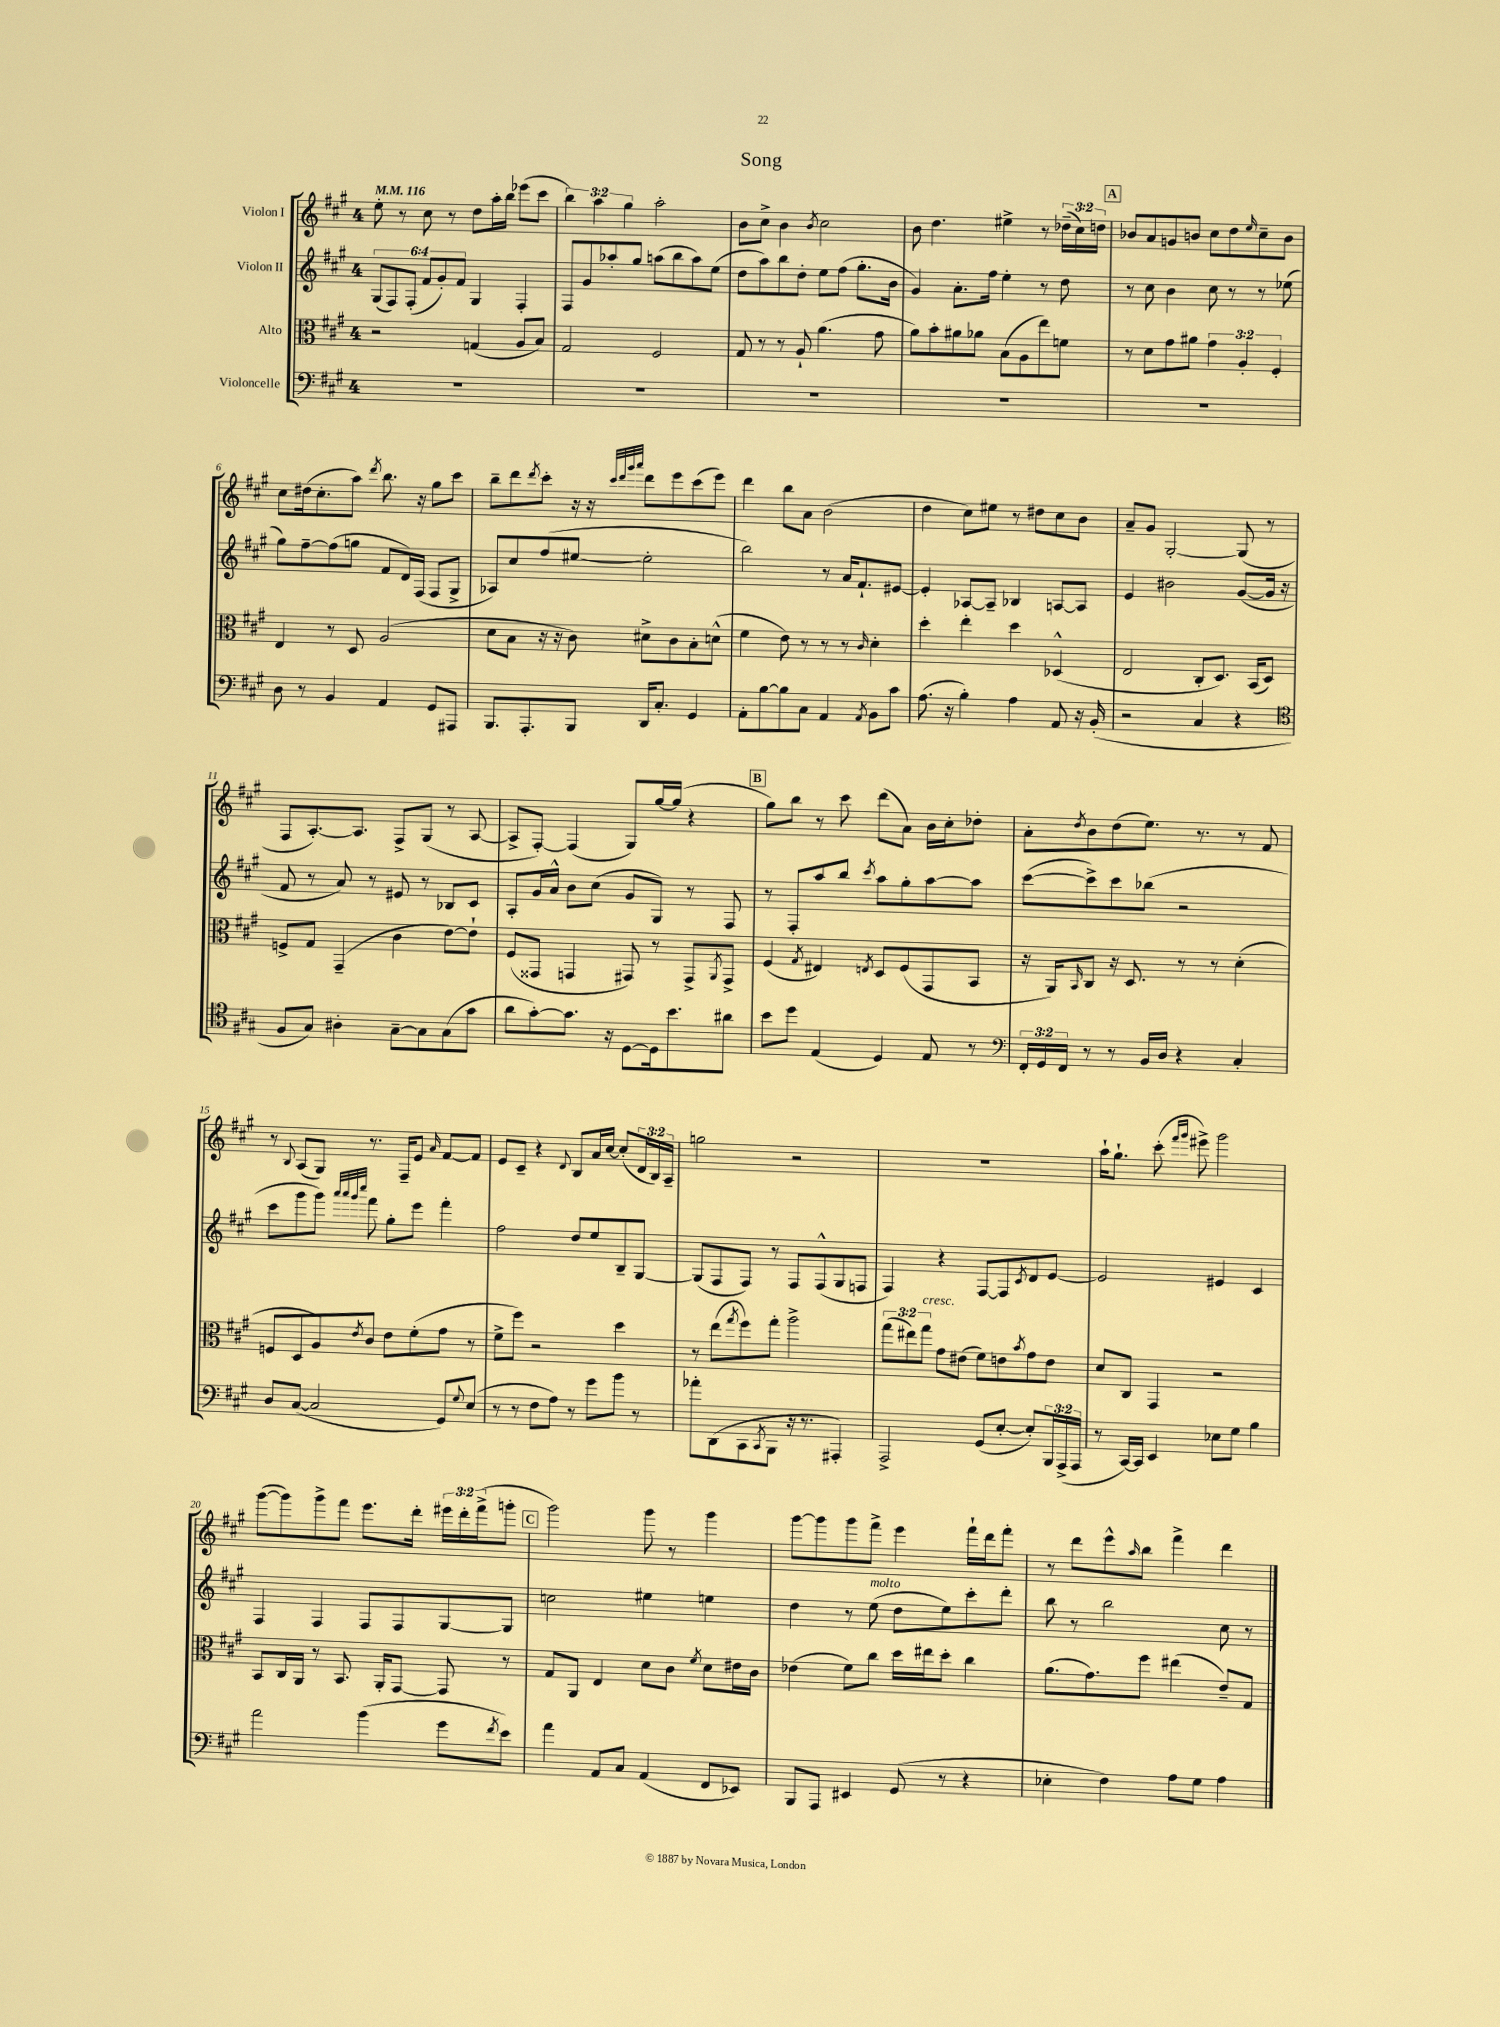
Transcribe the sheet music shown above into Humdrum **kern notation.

**kern	**kern	**kern	**kern
*staff4	*staff3	*staff2	*staff1
*clefF4	*clefC3	*clefG2	*clefG2
*k[f#c#g#]	*k[f#c#g#]	*k[f#c#g#]	*k[f#c#g#]
*M4/4	*M4/4	*M4/4	*M4/4
*MM116	*MM116	*MM116	*MM116
1r	2r	(12G#	8ee'
.	.	12F#)	.
.	.	.	8r
.	.	(12F#'	.
.	.	12f#	8cc#
.	.	12g#')	.
.	.	.	8r
.	.	12f#	.
.	(4G	4G#	8dd
.	.	.	16aa'
.	.	.	16bb
.	8A	4F#'	(8eee-
.	8B)	.	8ccc#
=	=	=	=
1r	2G#	8F#	6bb)
.	.	8g#	.
.	.	.	6aa
.	.	8aa-'	.
.	.	.	6gg#
.	.	8gg#	.
.	2F#	(8aa	2aa'
.	.	8bb	.
.	.	8aa)	.
.	.	(8ee	.
=	=	=	=
1r	8G#	8dd	8b
.	8r	8aa)	8cc#^
.	8r	8bb	4b
.	8A`	8dd'	.
.	.	.	8qb
.	(4.a	8ee	2cc#
.	.	(8ff#	.
.	.	8.gg#'	.
.	8g#	.	.
.	.	16b	.
=	=	=	=
1r	8a)	4g#)	8b
.	8b'	.	4.dd
.	8a#	8.a'	.
.	8a-	.	.
.	.	16ff#	.
.	(8B	4ee'	4ee#^
.	8A	.	.
.	8ee)	8r	8r
.	8f	8dd	(24dd-~
.	.	.	24cc#)
.	.	.	24dd
=	=	=	=
1r	8r	8r	8b-
.	8d	8cc#	8a
.	8g#	4b	8g
.	8a#	.	8b
.	6g#	8cc#	8cc#
.	.	8r	8dd
.	6A'	.	.
.	.	.	16qqee
.	.	8r	8cc#~
.	6F#'	.	.
.	.	(8ee-	8b
=	=	=	=
8D	4E	8gg#)	8cc#
8r	.	[8ff#~	(16dd#
.	.	.	8.cc#'
4BB	8r	(8ff#]	.
.	8D	8gg	8aa)
.	.	.	8qddd
4AA	(2A	8f#	8.bb
.	.	16d)	.
.	.	(16F#	16r
8GG#	.	8F#	8gg#
8AAA#	.	8G#^	8ccc#
=	=	=	=
8.BBB	8d	8A-)	8bb~
.	8B	8cc#	8ddd
8.AAA'	.	.	.
.	.	.	8qddd
.	16r	(8ff#	8ccc#'
.	16r	.	.
8BBB	8c#)	[8ee#	16r
.	.	.	16r
.	.	.	32qqccc#
.	.	.	32qqddd
.	.	.	32qqggg#
.	.	.	32qqaaa
16DD	8d#^	2ee#']	8ddd
8.C#'	.	.	.
.	8c#	.	8eee
4GG#	8B'	.	(8ccc#
.	(8d^^	.	8eee)
=	=	=	=
8AA'	4f#	2bb)	4ddd
[8B	.	.	.
8B]	8e)	.	8bb
8C#	8r	.	8a
4AA	8r	8r	(2b
.	8r	16a	.
.	.	8.f#`	.
8qAA	16qqc#	.	.
8BB	4d'	.	.
8c#	.	[8e#	.
=	=	=	=
(8.A	4dd'	4e#']	4dd
16r	.	.	.
4B')	4ee'	[8A-	8cc#)
.	.	8A-~]	8ee#
4A	4dd	4B-	8r
.	.	.	8dd#
8AA	(4D-^^	[8A	8cc#
16r	.	8A]	8b
(16BB'	.	.	.
=	=	=	=
2r	2E	4e	8a~
.	.	.	8g#
.	.	2b#	[2G#'
4C#	8C#'	.	.
.	8.D)	.	.
4r	.	([8g#	(8G#]
.	(16BB	.	.
.	8D)	16g#]	8r
.	.	16r	.
=	=	=	=
*clefC4	*	*	*
8F#	8F^	8f#	8F#
8G#)	8G#	8r	[8.A')
4A#'	(4GG#~	8a)	.
.	.	.	8.A]
.	.	8r	.
[8G#~	4c#	8e#	8F#^
8G#]	.	8r	(8G#
(8G#	[8e)	8B-	8r
8g#	8e`]	8c#	[8A
=	=	=	=
8a	(8F#	8A'	8A^]
[8g#')	8GG##	16g#	[8F#')
.	.	16a^^	.
8.g#]	4GG	8b	(4F#]
.	.	(8cc#	.
16r	.	.	.
[8D	8GG#)	8g#	8G#)
16D]	8r	8G#)	[16gg#
8.b	.	.	(16gg#]
.	8GG#^	8r	4r
.	8qAA	.	.
8a#	8GG#^	8F#	.
=	=	=	=
8b	(4F#	8r	8gg#)
8dd	.	8F#'	8bb
.	8qG#	.	.
(4E	4E#)	8aa	8r
.	.	8bb	8ccc#
.	8qE	8qccc#	.
4D)	8D	8aa	(8ddd
.	(8F#	8gg#'	8a)
8E	8GG#	[8aa	16b
.	.	.	16cc#'
8r	8BB	8aa]	8dd-'
=	=	=	=
*clefF4	*	*	*
24FF#'	16r	([8ccc#	8a'
24GG#	.	.	.
.	16AA)	.	.
24FF#	.	.	.
.	16qqBB	.	8qdd
8r	8C#	8ccc#^])	8b
8r	16r	8ccc#	(8dd
.	8.D	.	.
16BB	.	(8bb-	8.ee)
16D	.	.	.
4r	8r	2r	.
.	.	.	8.r
.	8r	.	.
4C#'	(4d'	.	8r
.	.	.	8f#
=	=	=	=
8D	8F	8ccc#	8r
.	.	.	8qqB
([8C#	8D	8ggg#	(8A
2C#]	8A)	8ggg#)	8G#)
.	.	32qqaaa	.
.	.	32qqaaa	.
.	.	32qqggg#	.
.	8qe	32qqcccc#	.
.	8c#	8fff#	8.r
.	8e	8gg#'	.
.	.	.	16F#~
.	(8f#'	8eee	8e
.	.	.	16qqa
8GG#)	8g#	4fff#'	[8f#
8qqG#	.	.	.
(8E	8r	.	8f#]
=	=	=	=
8r	8f#^	2ff#	8e
8r	8ff#)	.	8c#~
8F#	2r	.	4r
8A)	.	.	.
.	.	.	8qqd
8r	.	8dd	8B
8g#	.	8ee	16a
.	.	.	[16cc#
8b	4dd	8B~	(8cc#']
8r	.	[8G#	24d
.	.	.	24B)
.	.	.	24A~
=	=	=	=
8a-'	8r	(8G#]	2gg
(8DD	(8ee	8F#	.
.	8qgg#	.	.
8CC#	8ff#)	8F#)	.
8qCC#	.	.	.
8BBB	8gg#'	8r	.
16r	2aa^	8F#	2r
8.r	.	.	.
.	.	(8F#^^	.
4AAA#')	.	8G#	.
.	.	8F	.
=	=	=	=
2AAA^	(12gg#	4F#)	1r
.	12ee#)	.	.
.	12gg#	.	.
.	8g#	4r	.
.	(8e#	.	.
(8GG#	8f#)	[8F#	.
[8E'	8e	8F#]	.
.	8qb	8qc#	.
8E'])	8g#	8d	.
24BBB	8e	[8e	.
(24AAA^	.	.	.
24AAA	.	.	.
=	=	=	=
8r	8d	2e]	16aa`
.	.	.	8.gg#`
[16CC#)	8C#	.	.
16CC#]	.	.	.
4EE	4GG#	.	(8ccc#'
.	.	.	16qqfff#
.	.	.	16qqggg#
.	.	.	8eee#^)
8E-	2r	4e#	2ggg#
8G#	.	.	.
4B	.	4c#	.
=	=	=	=
2a	8BB	4F#	([8ggg#
.	16C#	.	8ggg#])
.	16AA	.	.
.	8r	4F#	8ggg#^
.	8.BB	.	8fff#
(4b	.	8F#	8.eee
.	16AA'	.	.
.	[8GG#	8F#	.
.	.	.	16ddd'
8g#	8GG#]	[8G#	24eee#
.	.	.	24ddd'
.	.	.	(24fff#^
8qf#	.	.	.
8e)	8r	8G#]	8ggg'
=	=	=	=
4a	8G#	2cc	2ggg#)
.	8AA	.	.
8AA	4E	.	.
8C#	.	.	.
(4AA	8d	4ee#	8ggg#
.	8c#	.	8r
.	8qf#	.	.
8FF#	8d	4ee	4ggg#
8EE-)	16e#	.	.
.	16c#	.	.
=	=	=	=
8BBB	(4e-	4dd	[8ggg#
8AAA	.	.	8ggg#]
4EE#	8f#)	8r	8ggg#
.	8cc#	(8ee	8fff#^
(8GG#	16dd	8dd	4eee
.	16ee#	.	.
8r	8dd'	8ee)	.
4r	4cc#	8ccc#'	16fff#`
.	.	.	16ddd
.	.	8ddd'	8fff#'
=	=	=	=
4E-'	(8.a	8bb	8r
.	.	8r	8ddd
.	8.g#)	.	.
4F#)	.	2bb	8eee^^
.	.	.	16qqaa
.	8ff#	.	8bb
8A	(4ee#	.	4fff#^
8G#	.	.	.
4A	8e~)	8cc#	4ddd
.	8G#	8r	.
==	==	==	==
*-	*-	*-	*-
